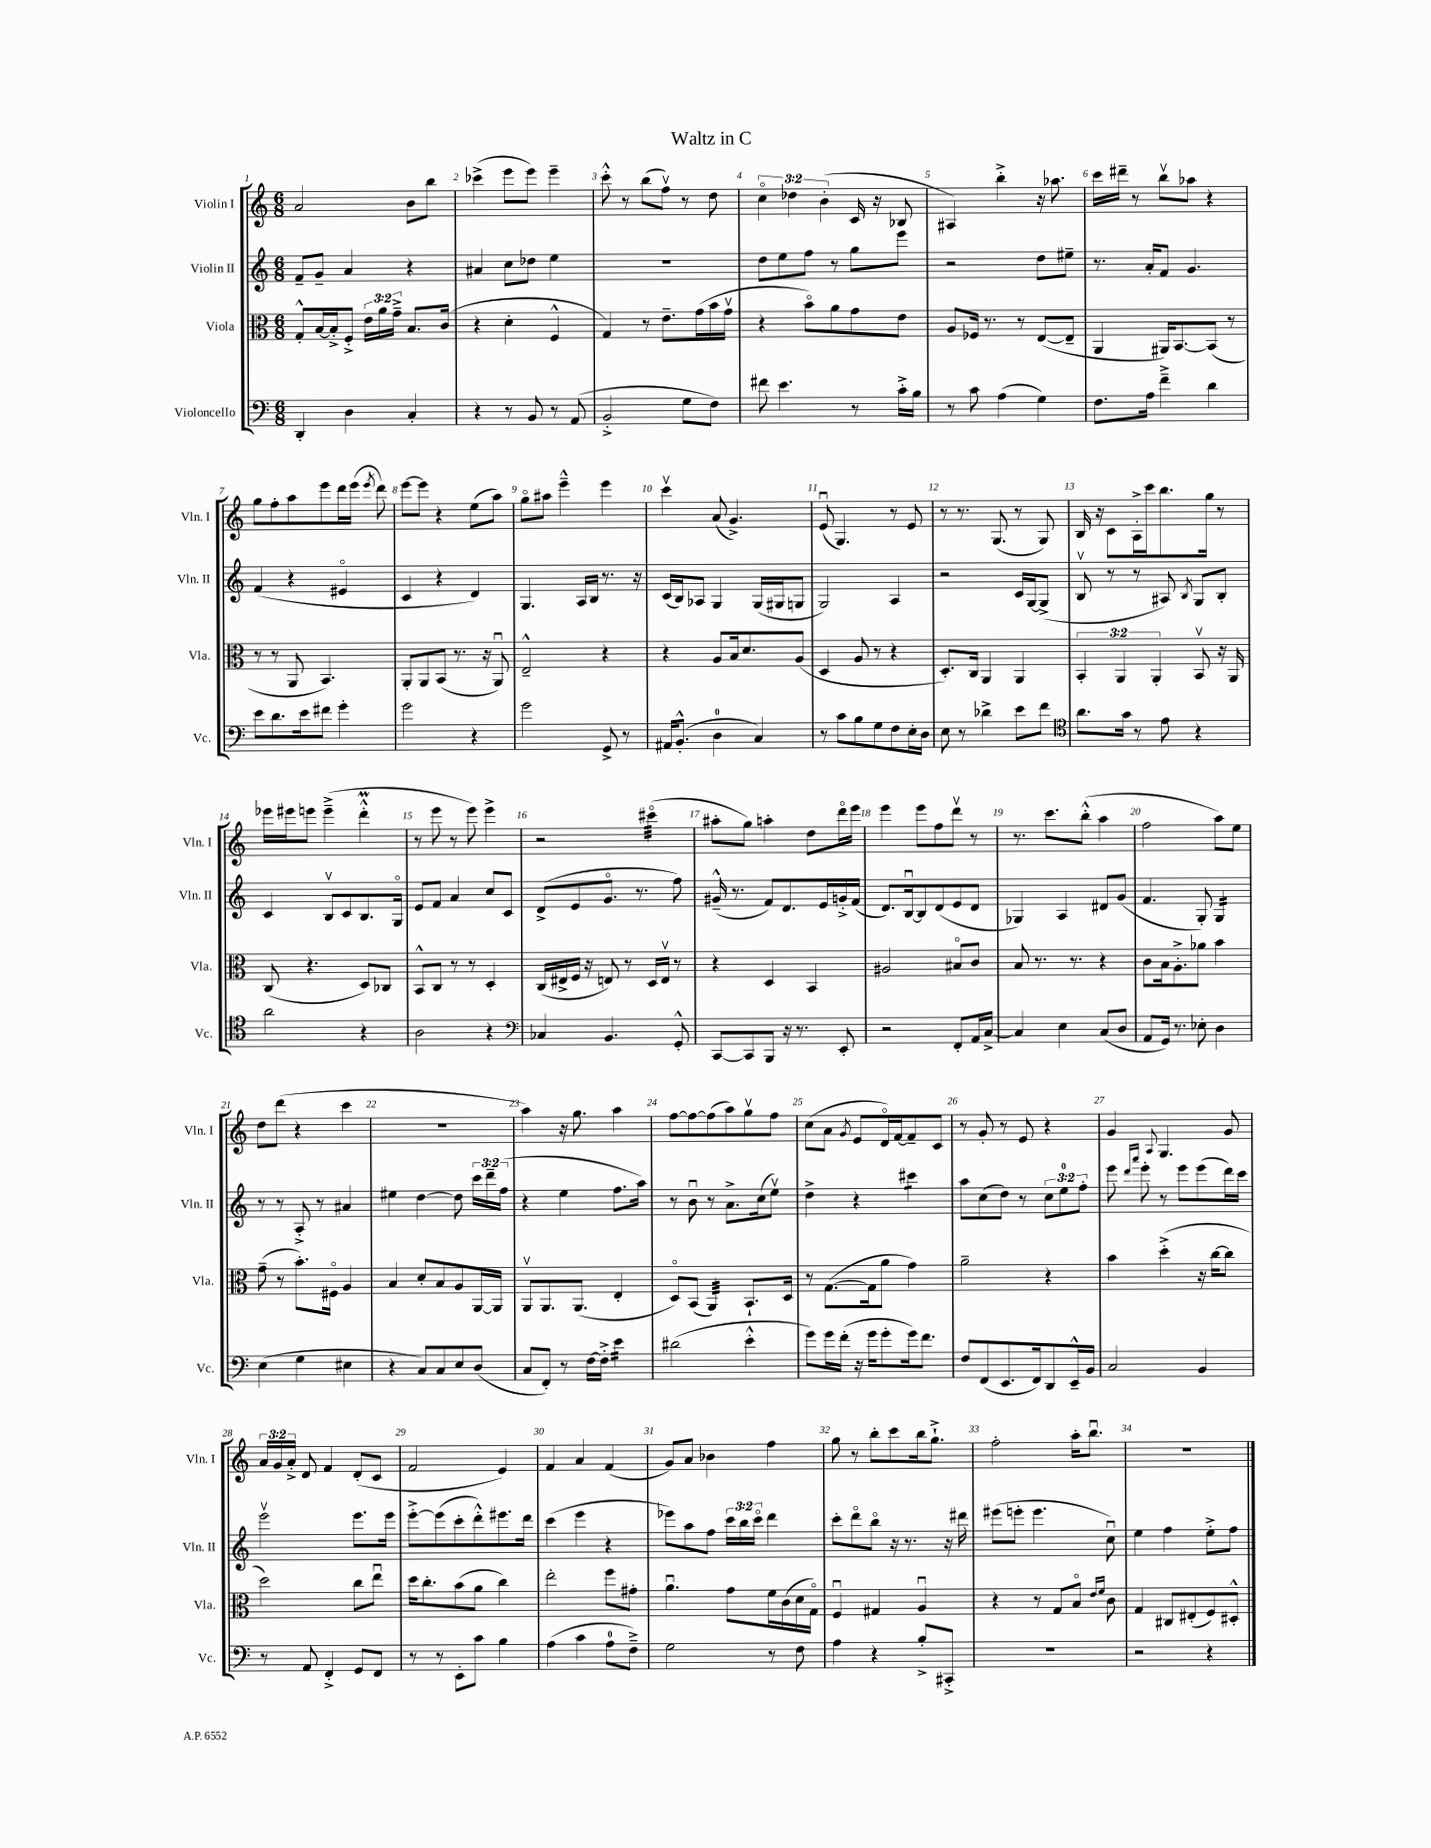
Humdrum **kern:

**kern	**kern	**kern	**kern
*staff4	*staff3	*staff2	*staff1
*clefF4	*clefC3	*clefG2	*clefG2
*k[]	*k[]	*k[]	*k[]
*M6/8	*M6/8	*M6/8	*M6/8
4DD'	8G'^^	8f~	2a
.	[16B	8g~	.
.	16B'^]	.	.
4D	8F'^	4a	.
.	24e	.	.
.	24a	.	.
.	24g~^	.	.
4C'	8.B	4r	8b
.	.	.	8bb
.	(16c	.	.
=	=	=	=
4r	4r	4a#	(4ccc-^
8r	4d'	8cc	8eee
8BB	.	8dd-	8eee)
8r	4F^^	4ee	4eee~
(8AA	.	.	.
=	=	=	=
2BB'^	4G)	2.r	8ccc'^^
.	.	.	8r
.	8r	.	(8bb
.	8.e~	.	8ffv)
8G	.	.	8r
.	(16g	.	.
8F)	16b	.	8dd
.	16gv	.	.
=	=	=	=
8f#	4r	8dd	6cco
4.e	.	8ee	.
.	.	.	6dd-
.	8bo)	8ff	.
.	.	.	(6b'
.	8a	8r	.
8r	8g	8gg	16c
.	.	.	16r
16c'^	8e	8eee	8B-
16B	.	.	.
=	=	=	=
8r	8A	2r	4A#)
8c	16F-	.	.
.	8.r	.	.
(4A	.	.	4bb'^
.	8r	.	.
4G)	([8E	8dd	16r
.	.	.	8.aa-
.	8E~]	8ee#~	.
=	=	=	=
8.F	4AA	8.r	16ccc
.	.	.	16ddd#~
.	.	.	8r
16A	.	16a'	.
4f~^	16AA#)	8f	8bbv
.	[8.BB	.	.
.	.	4.g	8aa-
4d	(8BB]	.	4r
.	8r	.	.
=	=	=	=
8e	8r	(4f	8gg
8.d	8r	.	8ff'
.	8AA	4r	8aa
16e	.	.	.
8f#	4.BB)	.	8eee
4g'	.	4e#o	16ddd
.	.	.	(16eee
.	.	.	8qeee
.	.	.	8ddd)
=	=	=	=
2g	8AA'	4c	[8eee
.	8AA	.	8eee]
.	(8BB	4r	4r
.	8.r	.	.
4r	.	4d)	(8ee
.	16r	.	.
.	8AAu)	.	8aa)
=	=	=	=
2g	2E~^^	4.G	8ggo
.	.	.	8aa#
.	.	.	4eee~^^
.	.	16A	.
.	.	16B	.
8GG^	4r	8.r	4eee
8r	.	.	.
.	.	16r	.
=	=	=	=
16AA#	4r	(16c	4cccv
(8.BB'^^	.	16B)	.
.	.	8A-	.
4D	8A	4G	(8a
.	16B	.	4.g^)
.	8.d	.	.
4C)	.	(16G	.
.	.	16G#	.
.	(8A	8G	.
=	=	=	=
8r	4D	2G)	(8eu
8c	.	.	4.G)
8B	8A	.	.
8G	8r	.	.
8F	4r	4A	8r
16E'	.	.	8e
16D	.	.	.
=	=	=	=
8E	8.D')	2r	8r
8r	.	.	8.r
.	16C	.	.
4d-^	4AA	.	.
.	.	.	(8.G
8e	4AA	16c	8r
.	.	[16G	.
8f	.	(8G^]	8G)
=	=	=	=
*clefC4	*	*	*
8.a	6BB'	8Bv	16B
.	.	.	16r
.	.	8r	8c
.	6AA	.	.
16g	.	.	.
8r	.	8r	16A'^
.	.	.	16ccc
.	6AA'	.	.
8e	.	8A#)	8.bb
.	.	8qB	.
4r	8BBv	8G	.
.	.	.	16gg
.	16r	8B'	8r
.	16AA	.	.
=	=	=	=
2a	(8C	4c	16eee-
.	.	.	16eee#
.	4.r	.	8eee
.	.	8Bv	(4eee~^
.	.	8c	.
4r	8D)	8.B	4ddd'^^
.	8C-	.	.
.	.	16Go	.
=	=	=	=
2A	8BB^^	8e	8r
.	8C	8f	8eee
.	8r	4a	8r
.	8r	.	8eee)
4r	4D'	8cc	4eee^
.	.	8c	.
=	=	=	=
*clefF4	*	*	*
4C-	(16C	(8d^	2r
.	16E#^	.	.
.	16F	8e	.
.	16r	.	.
4.BB	8E)	8.go	.
.	8r	.	.
.	.	8.r	.
.	16D	.	(4ccc#o
.	16Ev	.	.
8GG'^^	8r	8ff)	.
=	=	=	=
[8CC	4r	(16g#~^^	8aa#'
.	.	8.r	.
8CC]	.	.	8gg)
8BBB	4D	8f)	4aa'
16r	.	8.d	.
8.r	.	.	.
.	4BB	.	8dd
.	.	16e	.
8EE'	.	16g'^	16dddo
.	.	(16f	16eee
=	=	=	=
2r	2A#	8.d)	4eee
.	.	[16Bu	.
.	.	8B]	8eee
.	.	(8d	8ff
8FF'	8B#o	8e	8dddv
16AA	8c	8d	8r
[16C^	.	.	.
=	=	=	=
4C]	8B	4G-)	8.r
.	8.r	.	.
.	.	.	8.ccc
4E	.	4A	.
.	8.r	.	.
.	.	.	(8bb'^^
(8C	4r	8d#	4aa
8D	.	(8g	.
=	=	=	=
8AA	8c	4.f	2ff
16GG)	16B	.	.
8.r	8.A'^	.	.
8E-'	8a-	8G')	.
4D	4b	4G	8aa)
.	.	.	8ee
=	=	=	=
(4E	(8g~	8r	8dd
.	8r	8r	(8ddd
4G	8.b')	8A'^	4r
.	.	8r	.
.	16F#o	.	.
4E#	4A	4a#	4ccc
=	=	=	=
4r	4B	4ee#	2.r
8C)	8d'	[4dd	.
8C	8B	.	.
8E	8A	8dd]	.
(8D	[16AA	24ccc	.
.	.	24ddd~	.
.	16AA]	.	.
.	.	(24ff	.
=	=	=	=
8C	8AAv	4r	4aa)
8FF')	8.AA	.	.
8r	.	4ee	16r
.	(8.AA	.	8.gg
[16F	.	.	.
16F'^]	.	.	.
4e	4E'	8.ff	4aa
.	.	16aa)	.
=	=	=	=
(2d#	8Do)	8r	[8ff
.	(8BB	8bu	8ff_
.	4AA)	8r	(8ff]
.	.	8.a^	8aa)
4e'^^	8.BB`	.	8ggv
.	.	(16cc	.
.	.	8eev)	8ff
.	16D	.	.
=	=	=	=
8g)	8r	4dd^	(8cc
16g	([8.G	.	8a
(16f'	.	.	.
.	.	.	8qg
16r	.	4r	8e
16g	16G]	.	.
8g'	8a	.	16do)
.	.	.	[16f
16g)	4g)	4ccc#	8f~]
8.f	.	.	.
.	.	.	8c
=	=	=	=
8F	2a~	8aa	8r
(8FF	.	(8cc	8g'
8.EE	.	8dd)	8r
.	.	8r	8e
16FF)	.	.	.
8DD	4r	12cc	4r
.	.	12ee	.
16EE~^^	.	.	.
.	.	12ff'	.
16BB	.	.	.
=	=	=	=
2C	4b	8eee	4g
.	.	16qqddd	.
.	.	16qqaaa	.
.	.	8eee'	.
.	.	.	8qqA
.	(4dd'^	8r	4.G
.	.	8eee	.
4BB	16r	(8eee	.
.	[16cc	.	.
.	8cc]	16ddd)	8g
.	.	16ccc	.
=	=	=	=
8r	2dd)	2eeev	24a
.	.	.	24g
.	.	.	24a'^
8AA	.	.	8d
4FF'^	.	.	4f
8GG	8cc	8.eee	(8d'
8FF	8eeu	.	8c
.	.	16eee	.
=	=	=	=
8r	16dd	[8eee'^	2f
.	8.cc'	.	.
8r	.	(8eee]	.
8EE'	(8b	8ccc'	.
8c	8a	8ddd'^^)	.
4B	4cc)	8.eee#	4e)
.	.	16ddd	.
=	=	=	=
(4A	2ee'	(4ccc	4f
4c	.	4eee	4a
8A	8ff	4r	(4f
8F~^)	8g#'	.	.
=	=	=	=
2G	4.au	8eee-)	8g)
.	.	8aa	8a
.	.	8ff	4b-
.	8g	24ccc	.
.	.	24bb	.
.	.	24ccco	.
8r	16f	4ddd	4ff
.	(16c	.	.
8F	16d	.	.
.	16Go)	.	.
=	=	=	=
4A	4Fu	8ccc'	8gg
.	.	8dddo	8r
4r	4G#	8bbo	8bb'
.	.	16r	8ccc
.	.	8.r	.
8B'^	4Au	.	16bb
.	.	.	8.gg`^
8CC#'^	.	16r	.
.	.	16ddd#	.
=	=	=	=
2.r	4r	(8eee#	2ff'
.	.	8eee'	.
.	8r	4.eee	.
.	8G	.	.
.	8Bo	.	16aa'
.	.	.	8.bbu
.	16qqe	.	.
.	16qqf	.	.
.	8c	8ccu)	.
=	=	=	=
2r	4G	4ee	2.r
.	8C#	4ff	.
.	(8E#'	.	.
4r	8F)	8ee'^	.
.	8D#'^^	8ff	.
==	==	==	==
*-	*-	*-	*-
